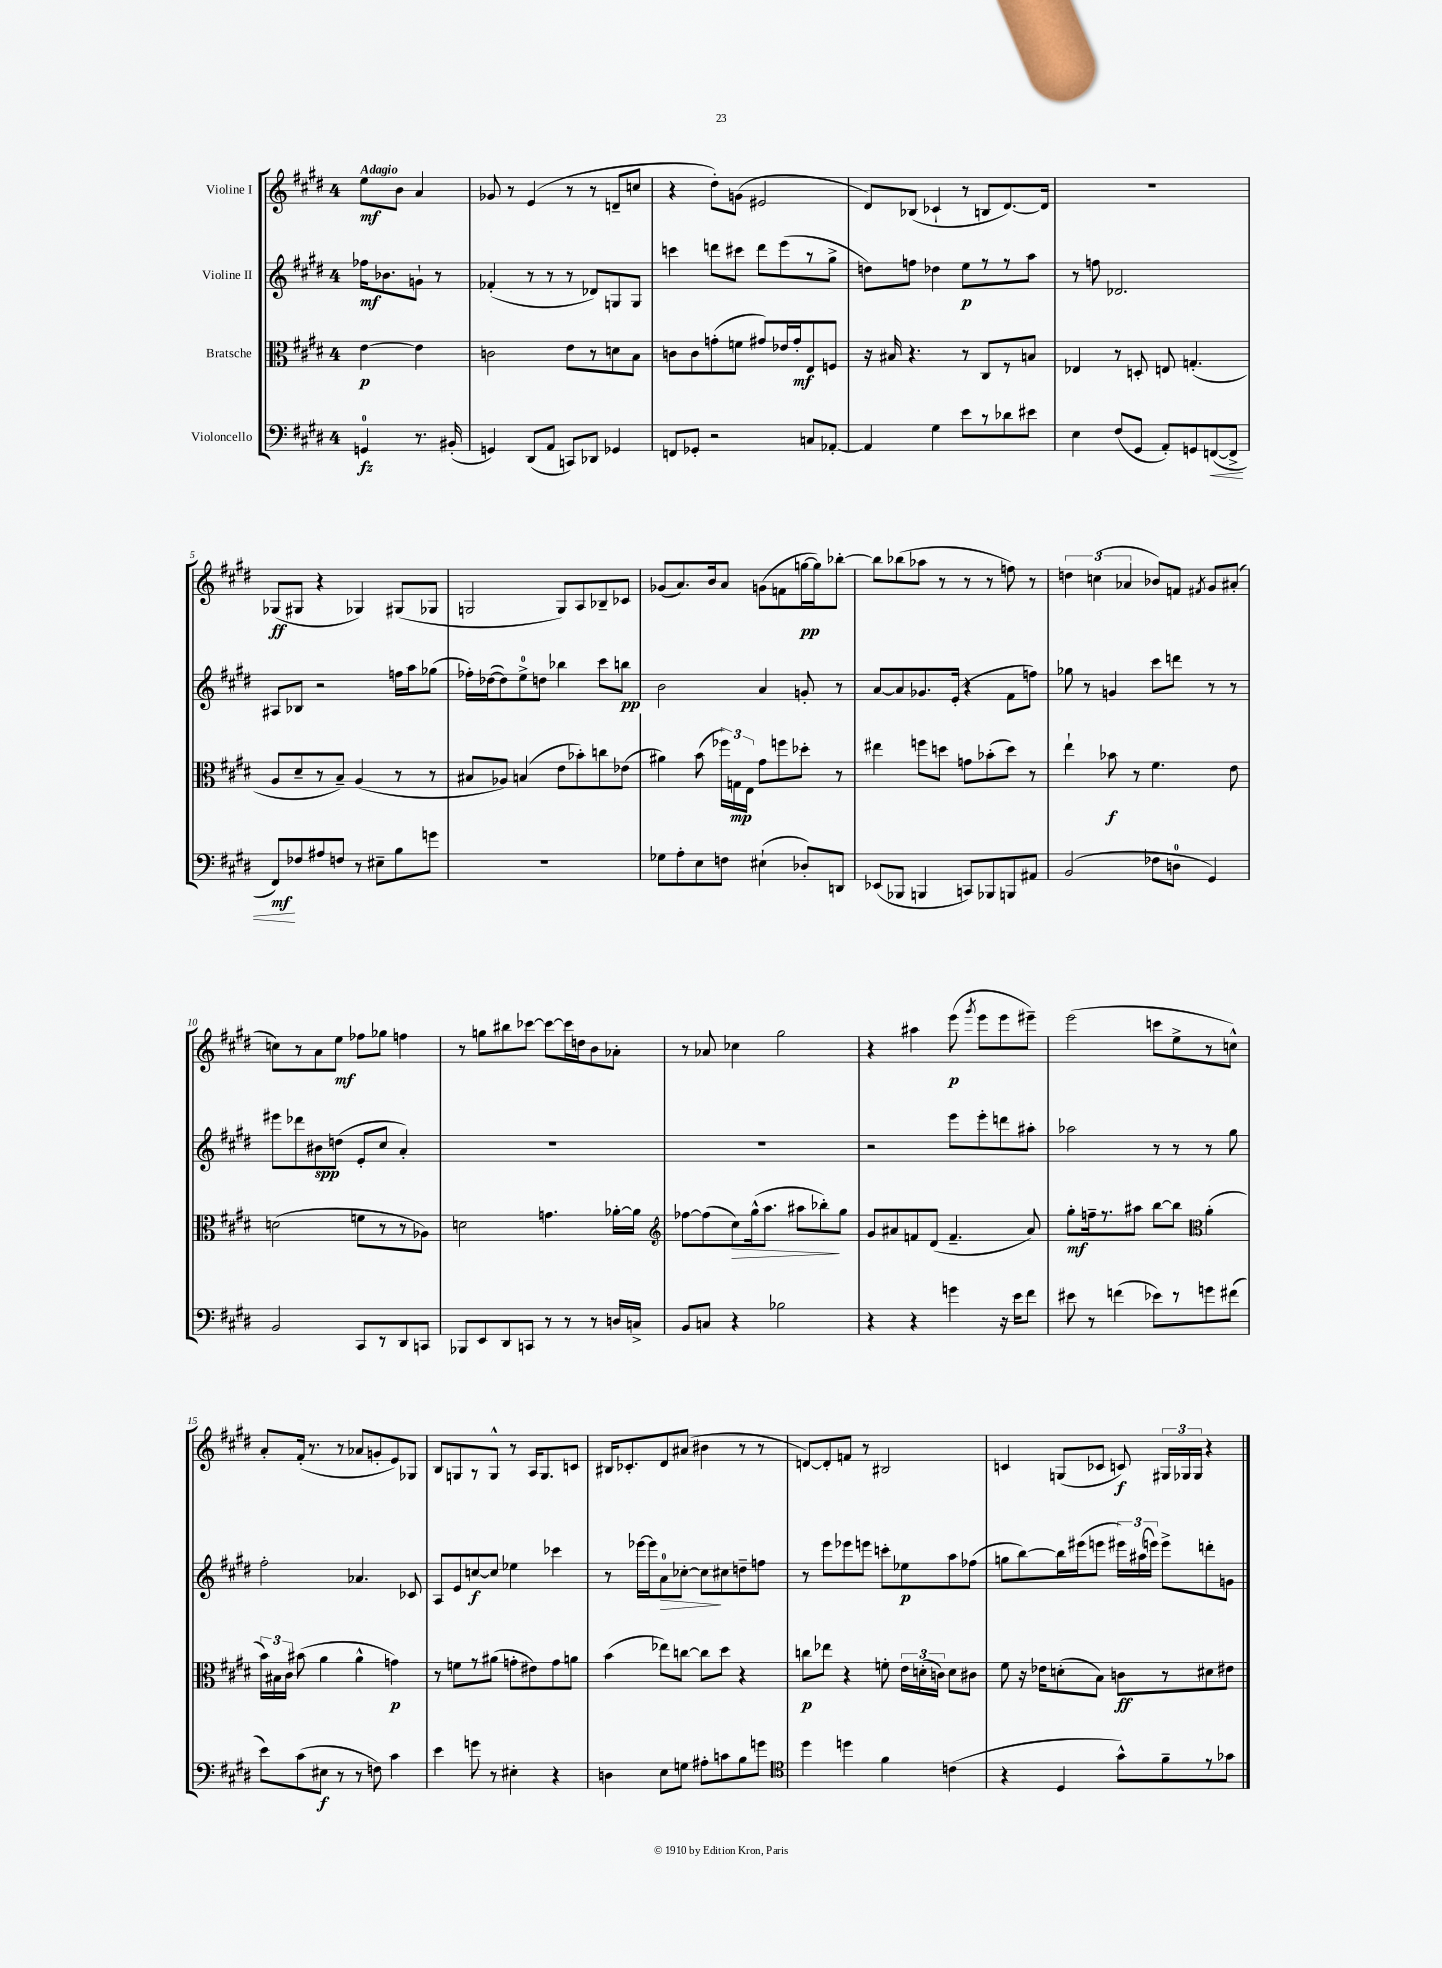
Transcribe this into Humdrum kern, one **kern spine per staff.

**kern	**dynam	**kern	**dynam	**kern	**dynam	**kern	**dynam
*part4	*part4	*part3	*part3	*part2	*part2	*part1	*part1
*staff4	*staff4	*staff3	*staff3	*staff2	*staff2	*staff1	*staff1
*I"Violoncello	*	*I"Bratsche	*	*I"Violine II	*	*I"Violine I	*
*clefF4	*	*clefC3	*	*clefG2	*	*clefG2	*
*k[f#c#g#d#]	*	*k[f#c#g#d#]	*	*k[f#c#g#d#]	*	*k[f#c#g#d#]	*
*M4/4	*	*M4/4	*	*M4/4	*	*M4/4	*
=	=	=	=	=	=	=	=
!	!	!	!	!	!	!LO:TX:a:B:t=Adagio	!
4GGn/	fz	[4e\	p	16ff-X\KL	mf	8ee\L	mf
.	.	.	.	8.b-X\	.	.	.
.	.	.	.	.	.	8b\J	.
8.r	.	4e\]	.	8gn`\J	.	4a/	.
.	.	.	.	8r	.	.	.
(16BB#X'/	.	.	.	.	.	.	.
=1	=1	=1	=1	=1	=1	=1	=1
4GGn/)	.	2cn\	.	(4f-X'/	.	8g-X/	.
.	.	.	.	.	.	8r	.
(8DD#/L	.	.	.	8r	.	(4e/	.
8AA/J	.	.	.	8r	.	.	.
8CCn/L)	.	8e\L	.	8r	.	8r	.
8DD-X/J	.	8r	.	8d-X/L)	.	8r	.
4GG-X/	.	8dn\	.	8Gn/	.	8dn~/L	.
.	.	8B\J	.	8G/J	.	8ccn/J	.
=2	=2	=2	=2	=2	=2	=2	=2
8FFn/L	.	8cn\L	.	4cccn\	.	4r	.
8GG-X'/J	.	8c\	.	.	.	.	.
2r	.	(8gn'\	.	8dddn\L	.	8dd#'\L)	.
.	.	8fn\J	.	8ccc#X\J	.	(8gn\J	.
.	.	8g#X/L)	.	8ddd\L	.	2e#X/	.
.	.	16e-X/L	.	(8eee\	.	.	.
.	.	16g#'/J	mf	.	.	.	.
8Cn/L	.	8E/	.	8r	.	.	.
[8AA-X'/J	.	8Fn/J	.	8gg#^\J	.	.	.
=3	=3	=3	=3	=3	=3	=3	=3
4AA-/]	.	16r	.	8ddn\L)	.	8d#/L)	.
.	.	16B#X/	.	.	.	.	.
.	.	4.r	.	8ffn\J	.	(8B-X/J	.
4G#\	.	.	.	4dd-X\	.	4c-X`/	.
8e\L	.	8r	.	8ee\L	p	8r	.
8r	.	8C#/L	.	8r	.	8Bn/L	.
8d-X\	.	8r	.	8r	.	[8.d#/)	.
8e#X\J	.	8Bn/J	.	8aa\J	.	.	.
.	.	.	.	.	.	16d#/Jk]	.
=4	=4	=4	=4	=4	=4	=4	=4
4E\	.	4E-X/	.	8r	.	1r	.
.	.	.	.	8ffn\	.	.	.
(8F#/L	.	8r	.	2.d-X/	.	.	.
8GG#/J	.	8Dn'/	.	.	.	.	.
8AA'/L)	.	8En/	.	.	.	.	.
8GGn/	.	(4.Gn'/	.	.	.	.	.
!	!LO:HP:b	!	!	!	!	!	!
([8FFn/	<	.	.	.	.	.	.
8FF^/J]	.	.	.	.	.	.	.
!!LO:LB:g=z
=5	=5	=5	=5	=5	=5	=5	=5
8FF#/L)	mf	8A/L	.	8A#X/L	.	(8G-X/L	ff
8F-X/	[	8d#~/	.	8B-X/J	.	8G#X/J	.
8A#X/	.	8r	.	2r	.	4r	.
8Fn/J	.	8B~/J)	.	.	.	.	.
8r	.	(4A/	.	.	.	4G-X/)	.
8E#X~\L	.	.	.	.	.	.	.
8B\	.	8r	.	16ffn\LL	.	(8G#X/L	.
.	.	.	.	16aa\J	.	.	.
8gn\J	.	8r	.	(8gg-X\J	.	8G-X/J	.
=6	=6	=6	=6	=6	=6	=6	=6
1r	.	8B#X/L	.	16ff-X'\LL)	.	2Gn/	.
.	.	.	.	([16dd-X\J	.	.	.
.	.	8A-X/J)	.	8dd-\])	.	.	.
.	.	(4Bn/	.	8ee^\	.	.	.
.	.	.	.	8ddn\J	.	.	.
.	.	8e\L	.	4bb-X\	.	8G/L)	.
.	.	8b-X'\)	.	.	.	8A/	.
.	.	8ccn\	.	8ccc#\L	.	8B-X~/	.
.	.	(8e-X\J	.	8bbn\J	pp	8c-X/J	.
=7	=7	=7	=7	=7	=7	=7	=7
8G-X\L	.	4a#X\)	.	2b\	.	(8g-X/L	.
8A'\	.	.	.	.	.	8.a/)	.
8E\	.	(8b\	.	.	.	.	.
.	.	.	.	.	.	16b/k	.
8Fn\J	.	24ff-X\LL)	.	.	.	8a/J	.
.	.	24Gn\	mp	.	.	.	.
.	.	24E\JJ	.	.	.	.	.
(4E#X`\	.	8g#\L	.	4a/	.	(8gn\L	.
.	.	8ffn\	.	.	.	8fn\	.
8D-X'/L)	.	8dd-X'\J	.	8gn'/	.	[16ggn\L	pp
.	.	.	.	.	.	16gg\J])	.
8DDn/J	.	8r	.	8r	.	[8bb-X'\J	.
=8	=8	=8	=8	=8	=8	=8	=8
(8EE-X/L	.	4ee#X\	.	[8a/L	.	8bb-\L]	.
8BBB-X/J	.	.	.	8a/]	.	(8bb-X\	.
4BBBn/	.	8ffn\L	.	8.g-X/	.	8aa-X\J	.
.	.	8ddn\J	.	.	.	8r	.
.	.	.	.	(16e'/Jk	.	.	.
8CCn/L)	.	8gn\L	.	4r	.	8r	.
8BBB-X/	.	(8b-X'\	.	.	.	8r	.
8BBBn/	.	8dd\J)	.	8f#\L	.	8ffn\)	.
8AA#X/J	.	8r	.	8ffn\J)	.	8r	.
=9	=9	=9	=9	=9	=9	=9	=9
(2BB/	.	4ee`\	.	8gg-X\	.	6ddn\	.
.	.	.	.	8r	.	.	.
.	.	.	.	.	.	(6ccn\	.
.	.	8b-X\	f	4gn/	.	.	.
.	.	.	.	.	.	6a-X/	.
.	.	8r	.	.	.	.	.
8F-X\L	.	4.f#\	.	8ccc#\L	.	8b-X/L)	.
8Dn\J	.	.	.	8dddn\J	.	8fn/J	.
.	.	.	.	.	.	8qf#X/	.
4GG#/)	.	.	.	8r	.	8g#/L	.
.	.	8e\	.	8r	.	(8a#X'/J	.
!!LO:LB:g=z
=10	=10	=10	=10	=10	=10	=10	=10
2BB/	.	(2dn\	.	8eee#X\L	.	8ccn\L)	.
.	.	.	.	8ddd-X\	.	8r	.
.	.	.	.	8b#X\	spp	8a\	.
.	.	.	.	(8ddn\J	.	8ee\J	mf
8CC#/L	.	8fn\L	.	8e'/L	.	8ff-X\L	.
8r	.	8r	.	8cc#/J	.	8gg-X\J	.
8DD#/	.	8r	.	4a'/)	.	4ffn\	.
8CCn/J	.	8A-X\J)	.	.	.	.	.
=11	=11	=11	=11	=11	=11	=11	=11
8BBB-X/L	.	2dn\	.	1r	.	8r	.
8EE/	.	.	.	.	.	8ggn\L	.
8DD#/	.	.	.	.	.	8bb#X\	.
8CCn/J	.	.	.	.	.	[8ccc-X\J	.
8r	.	4.gn\	.	.	.	8ccc-\L_	.
8r	.	.	.	.	.	16ccc-\L]	.
.	.	.	.	.	.	16ddn\J	.
8r	.	.	.	.	.	8b\	.
16Dn/LL	.	[16a-X'\LL	.	.	.	8a-X'\J	.
16Cn^/JJ	.	16a-\JJ]	.	.	.	.	.
=12	=12	=12	=12	=12	=12	=12	=12
*	*	*clefG2	*	*	*	*	*
8BB/L	.	[8ff-X\L	.	1r	.	8r	.
8Cn/J	.	(8ff-\]	.	.	.	8a-X/	.
!	!	!	!LO:HP:b	!	!	!	!
4r	.	8cc#\)	>	.	.	4cc-X\	.
.	.	(16gg#^^\k	.	.	.	.	.
.	.	8.aa\J	.	.	.	.	.
2B-X\	.	.	.	.	.	2gg#\	.
.	.	8aa#X\L	.	.	.	.	.
.	.	8bb-X'\)	.	.	.	.	.
.	.	8gg#\J	]	.	.	.	.
=13	=13	=13	=13	=13	=13	=13	=13
4r	.	8g#/L	.	2r	.	4r	.
.	.	8a#X/	.	.	.	.	.
4r	.	8fn/	.	.	.	4aa#X\	.
.	.	(8d#/J	.	.	.	.	.
4gn\	.	4.f~/	.	8eee\L	.	(8eee\	p
.	.	.	.	.	.	8qggg#/	.
.	.	.	.	8eee'\	.	8eee\L	.
16r	.	.	.	8dddn\	.	8eee\	.
16e\KL	.	.	.	.	.	.	.
8f#\J	.	8a#/)	.	8aa#X'\J	.	8eee#X~\J)	.
=14	=14	=14	=14	=14	=14	=14	=14
8e#X\	.	8gg#'\L	mf	2aa-X\	.	(2eee\	.
8r	.	16ffn~\k	.	.	.	.	.
.	.	8.r	.	.	.	.	.
(4fn\	.	.	.	.	.	.	.
.	.	8aa#X\J	.	.	.	.	.
8e-X\L)	.	[8bb\L	.	8r	.	8cccn\L	.
8r	.	8bb\J]	.	8r	.	8ee^\	.
*	*	*clefC3	*	*	*	*	*
8gn\	.	(4a'\	.	8r	.	8r	.
(8f#X\J	.	.	.	8gg#\	.	8ccn^^\J)	.
!!LO:LB:g=z
=15	=15	=15	=15	=15	=15	=15	=15
8e\L)	.	24b\LL)	.	2ff#'\	.	8a'/L	.
.	.	24B#X\	.	.	.	.	.
.	.	24c#\JJ	.	.	.	.	.
(8c#\	.	(8b#X\	.	.	.	(16f#'/Jk	.
.	.	.	.	.	.	8.r	.
8E#X\J	f	4a\	.	.	.	.	.
8r	.	.	.	.	.	8r	.
8r	.	4a^^\	.	4.a-X/	.	8a-X/L	.
8Fn\)	.	.	.	.	.	8gn'/	.
4c#\	.	4gn\)	p	.	.	8e/)	.
.	.	.	.	8c-X/	.	8G-X/J	.
=16	=16	=16	=16	=16	=16	=16	=16
4e\	.	8r	.	8A/L	.	8B/L	.
.	.	8fn\L	.	8e/	.	8Gn/	.
8gn\	.	8r	.	[8ccn/	f	8r	.
8r	.	(8a#X\J	.	8cc/J]	.	8G^^/J	.
4E#X'\	.	8gn'\L	.	4ee-X\	.	8r	.
.	.	8e#X\)	.	.	.	16A/KL	.
.	.	.	.	.	.	8.G/	.
4r	.	8g\	.	4ccc-X\	.	.	.
.	.	8an\J	.	.	.	8cn/J	.
=17	=17	=17	=17	=17	=17	=17	=17
4Dn\	.	(4b\	.	8r	.	16B#X/KL	.
.	.	.	.	.	.	8.c-X'/	.
.	.	.	.	[16eee-X\LL	.	.	.
.	.	.	.	16eee-\J]	.	.	.
!	!	!	!	!	!LO:HP:b	!	!
8E\L	.	8ee-X\L)	.	8a\	>	8d#/	.
8Gn\J	.	[8ccn\J	.	[8cc-X'\J	.	(8a#X/J	.
8A#X'\L	.	8cc\L]	.	8cc-\L]	.	4b#X\	.
8cn\	.	8dd#\J	.	8cc#X\	]	.	.
8B\	.	4r	.	8ddn~\	.	8r	.
8gn\J	.	.	.	8ffn\J	.	8r	.
=18	=18	=18	=18	=18	=18	=18	=18
*clefC4	*	*	*	*	*	*	*
4dd#\	.	8ccn\L	p	8r	.	[8dn/L)	.
.	.	8ee-X\J	.	8eee\L	.	8d'/]	.
4ddn\	.	4r	.	8eee-X\	.	8fn/J	.
.	.	.	.	8eeen\J	.	8r	.
4f#\	.	8fn'\	.	8cccn'\L	.	2B#X/	.
.	.	24e\LL	.	8ee-X\	p	.	.
.	.	(24dn'\	.	.	.	.	.
.	.	24cn\JJ)	.	.	.	.	.
(4cn\	.	8d\L	.	8aa\	.	.	.
.	.	8c#X\J	.	(8ff-X\J	.	.	.
=19	=19	=19	=19	=19	=19	=19	=19
4r	.	8f#\	.	8ggn\L	.	4cn/	.
.	.	16r	.	[8bb\)	.	.	.
.	.	16e-X\KL	.	.	.	.	.
4D#/	.	(8dn'\	.	16bb\L]	.	(8Gn/L	.
.	.	.	.	(16eee#X\J	.	.	.
.	.	8B\J)	.	8eeen\J	.	8c-X/J	.
8g#^^\L)	.	8cn\L	ff	24eee#X\LL)	.	8cn/)	f
.	.	.	.	(24aa#X\	.	.	.
.	.	.	.	24eeen\JJ)	.	.	.
8f#~\	.	8r	.	8eee^\L	.	24G#X/LL	.
.	.	.	.	.	.	24G-X/	.
.	.	.	.	.	.	24G-/JJ	.
8r	.	8d#X\	.	8dddn'\	.	4r	.
8g-X\J	.	8e#X\J	.	8gn\J	.	.	.
==	==	==	==	==	==	==	==
*-	*-	*-	*-	*-	*-	*-	*-
